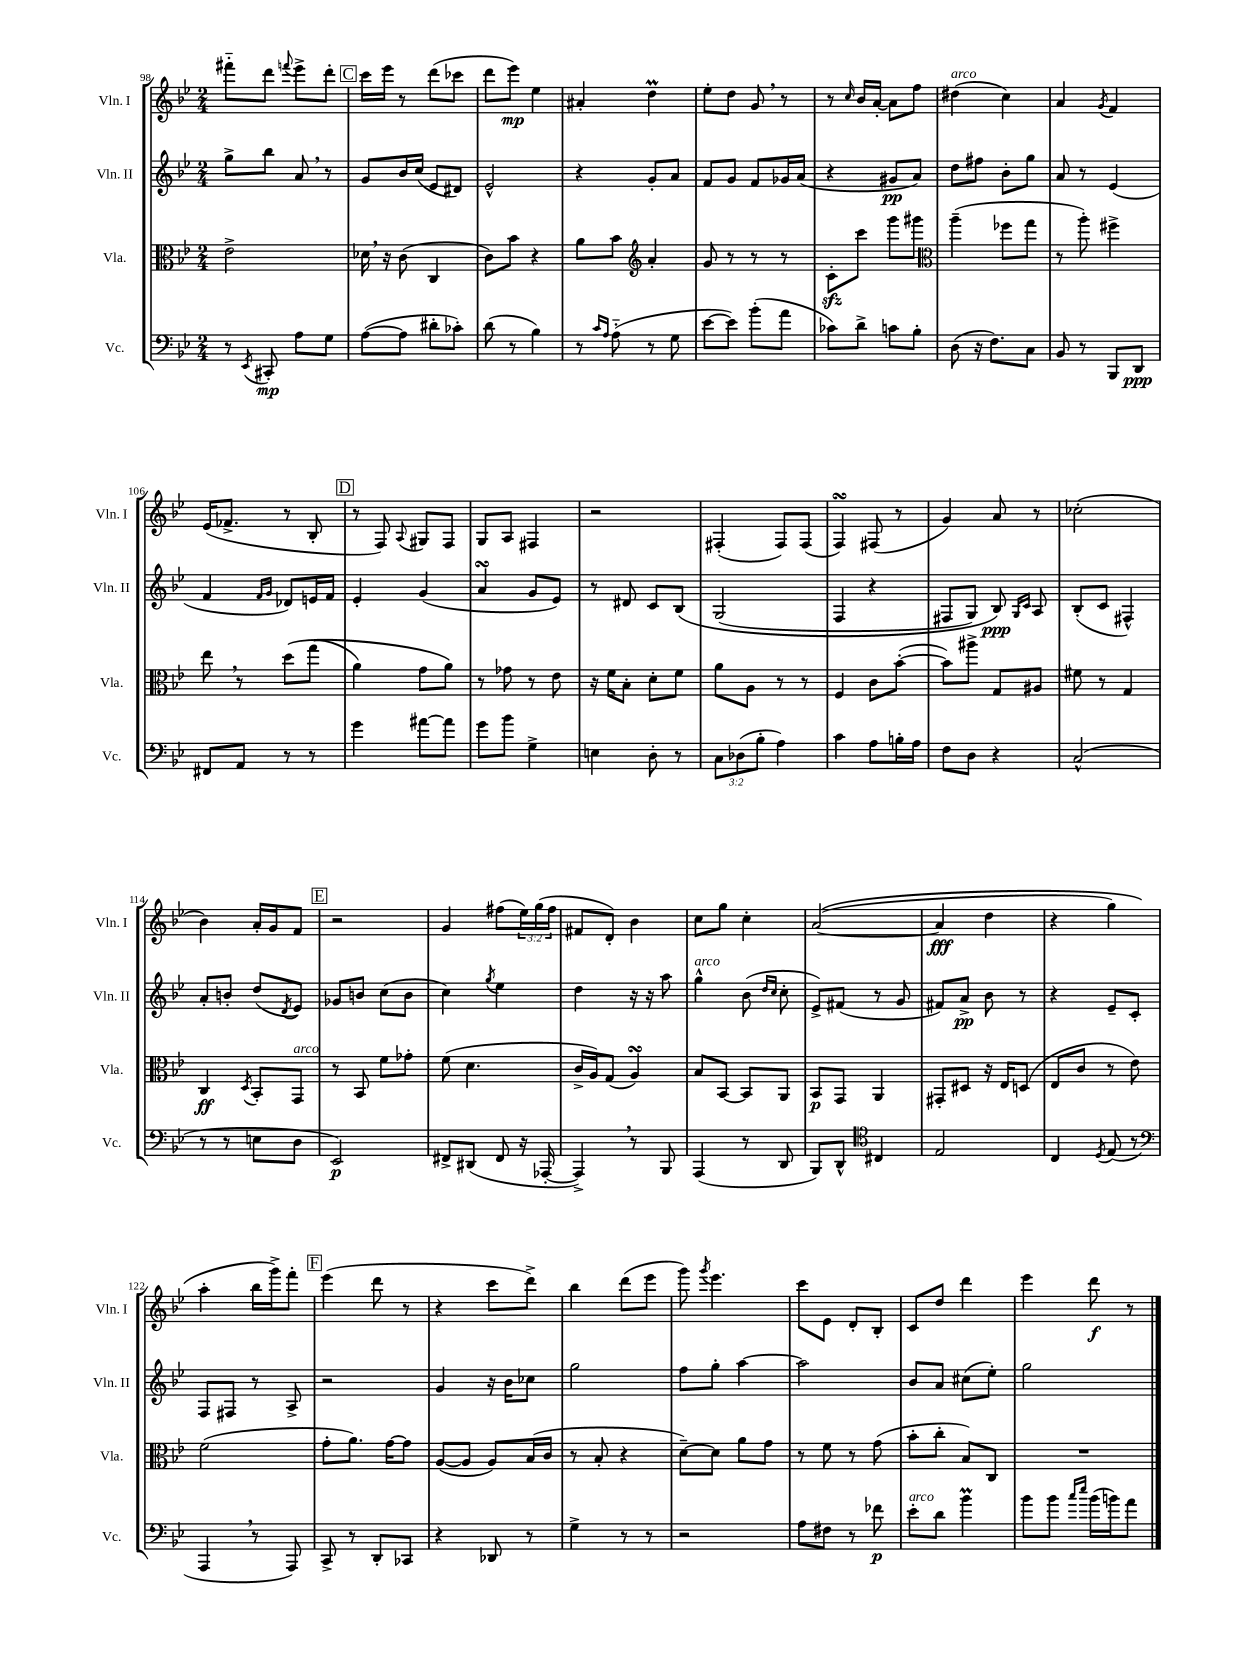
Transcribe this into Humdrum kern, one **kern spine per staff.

**kern	**kern	**kern	**kern
*staff4	*staff3	*staff2	*staff1
*clefF4	*clefC3	*clefG2	*clefG2
*k[b-e-]	*k[b-e-]	*k[b-e-]	*k[b-e-]
*M2/4	*M2/4	*M2/4	*M2/4
8r	2e-^\	8gg^\L	8fff#'~\L
8qEE-/	.	.	.
8CC#'/	.	8bb-\J	8ddd\J
.	.	.	8qqfff/
8A\L	.	8a/	8eee-^\L
8G\J	.	8r	8ddd'\J
=	=	=	=
([8A\L	16d-\	8g/L	16ccc\LL
.	16r	.	16eee-\JJ
8A\]J	(8c\	16b-/L	8r
.	.	(16cc/JJ	.
8d#'\L	4C/	8e-/L	(8ddd\L
8c-'\J)	.	8d#/J)	8ccc-\J
=	=	=	=
(8d\	8c\L)	2e-^^/	8ddd\L
8r	8b-\J	.	8eee-\J)
4B-\)	4r	.	4ee-\
=	=	=	=
8r	8a\L	4r	4a#'/
16qqc/LL	.	.	.
16qqA/JJ	.	.	.
(8A'~\	8b-\J	.	.
*	*clefG2	*	*
8r	4a'/	8g'/L	4dd\
8G\	.	8a/J	.
=	=	=	=
[8e-\L	8g/	8f/L	8ee-'\L
8e-\]J)	8r	8g/J	8dd\J
(8b-'\L	8r	8f/L	8g/
8a\J	8r	16g-/L	8r
.	.	(16a/JJ	.
=	=	=	=
8c-\L)	8c'\L	4r	8r
.	.	.	16qqcc/
8d^\J	8ccc\J	.	16b-/LL
.	.	.	[16a'/JJ
8c\L	8ggg\L	8g#/L	8a\]L
8B-'\J	8ggg#\J	8a/J)	8ff\J
=	=	=	=
*	*clefC3	*	*
(8D\	(4aa~\	8dd\L	(4dd#\
16r	.	8ff#\J	.
8.F\L)	.	.	.
.	8ff-\L	8b-'\L	4cc\)
8C\J	8gg\J	8gg\J	.
=	=	=	=
8BB-/	8r	8a/	4a/
8r	8aa'\)	8r	.
.	.	.	8qg/
8BBB-/L	4ff#^\	(4e-/	4f/
8DD/J	.	.	.
=	=	=	=
8FF#/L	8ee-\	4f/	(16e-/LK
.	.	.	8.f-^/J
8AA/J	8r	.	.
.	.	16qqf/LL	.
.	.	16qqg/JJ	.
8r	&(8dd\L	8d-/L)	8r
8r	(8gg\J	16e/L	8B-'/
.	.	16f/JJ	.
=	=	=	=
4g\	4a\)	4e-'/	8r
.	.	.	8F/)
.	.	.	8qqA/
[8a#\L	8g\L	(4g/	8G#/L
8a#\]J	8a\J&)	.	8F/J
=	=	=	=
8g\L	8r	4a/	8G/L
8b-\J	8g-\	.	8A/J
4G^\	8r	8g/L	4F#/
.	8e-\	8e-/J)	.
=	=	=	=
4E\	16r	8r	2r
.	16f\LK	.	.
.	8B-'\J	8d#/	.
8D'\	8d'\L	8c/L	.
8r	8f\J	&(8B-/J	.
=	=	=	=
12C\L	8a\L	(2G/	(4F#'/
(12D-\	.	.	.
.	8A\J	.	.
12B-'\J	.	.	.
4A\)	8r	.	8F#/L)
.	8r	.	(8F#/J
=	=	=	=
4c\	4F/	4F/	4F/)
8A\L	8c\L	4r	(8F#/
16B'\L	([8b-'\J	.	8r
16A\JJ	.	.	.
=	=	=	=
8F\L	8b-\]L)	8F#/L	4g/)
8D\J	8aa#^\J	8G/J)	.
4r	8G/L	8B-/&)	8a/
.	.	16qqG/LL	.
.	.	16qqc/JJ	.
.	8A#/J	8A/	8r
=	=	=	=
(2C^^/	8f#\	(8B-'/L	(2cc-'\
.	8r	8c/J	.
.	4G/	4F#^^/)	.
=	=	=	=
8r	4C/	8a'/L	4b-\)
8r	.	8b'/J	.
.	8qD/	.	.
8E\L	8BB-'/L	(8dd/L	16a'/LL
.	.	.	16g/J
.	.	8qd/	.
8D\J	8GG/J	8e-/J)	8f/J
=	=	=	=
2EE-/)	8r	8g-/L	2r
.	8BB-/	8b/J	.
.	8f\L	(8cc\L	.
.	8g-'\J	8b\J	.
=	=	=	=
8FF#^/L	(8f\	4cc\)	4g/
(8DD#/J	4.d\	.	.
.	.	8qgg/	.
8FF#/	.	4ee-\	(8ff#\L
16r	.	.	24ee-\L)
.	.	.	(24gg\
[16AAA-'/	.	.	.
.	.	.	24ff#\JJ
=	=	=	=
4AAA-^/])	16c^/LL	4dd\	8f#/L
.	16A/J)	.	.
.	(8G/J	.	8d'/J)
8r	4A/)	16r	4b-\
.	.	16r	.
8BBB-/	.	8aa\	.
=	=	=	=
(4AAA/	8B-/L	4gg^^\	8cc\L
.	[8BB-/J	.	8gg\J
8r	8BB-/]L	(8b-\	4cc'\
.	.	16qqdd/LL	.
.	.	16qqcc/JJ	.
8DD/	8AA/J	8cc'\	.
=	=	=	=
8BBB-/L)	8BB-/L	8e-^/L)	&(([2a/
8DD^^/J	8GG/J	(8f#/J	.
*clefC4	*	*	*
4C#/	4AA/	8r	.
.	.	8g/	.
=	=	=	=
2E-/	8GG#'/L	8f#/L)	4a/]
.	8D#/J	8a^/J	.
.	16r	8b-\	4dd\
.	16E-/LK	.	.
.	(8D/J	8r	.
=	=	=	=
4C/	8E-/L	4r	4r
.	8c/J	.	.
8qD/	.	.	.
(8E-/	8r	8e-~/L	4gg\)
8r	8e-\)	8c'/J	.
=	=	=	=
*clefF4	*	*	*
4AAA/	(2f\	8F/L	4aa'\
.	.	8F#/J	.
8r	.	8r	16bb-\LL
.	.	.	16ggg^\J&)
8AAA/)	.	8A^/	8fff'\J
=	=	=	=
8CC^/	8g'\L	2r	(4eee-\
8r	8.a\J)	.	.
8DD'/L	.	.	8ddd\
.	[16g\LK	.	.
8CC-/J	8g\]J	.	8r
=	=	=	=
4r	([8A/L	4g/	4r
.	8A/]J	.	.
8DD-/	8A/L)	16r	8ccc\L
.	.	16b-\LK	.
8r	(16B-/L	8cc-\J	8ddd^\J)
.	16c/JJ	.	.
=	=	=	=
4G^\	8r	2gg\	4bb-\
.	8B-'/	.	.
8r	4r	.	(8ddd\L
8r	.	.	8eee-\J
=	=	=	=
2r	[8d~\L)	8ff\L	8ggg\)
.	.	.	8qggg/
.	8d\]J	8gg'\J	4.eee-\
.	8a\L	[4aa\	.
.	8g\J	.	.
=	=	=	=
8A\L	8r	2aa\]	8ccc\L
8F#\J	8f\	.	8e-\J
8r	8r	.	8d'/L
8f-\	(8g\	.	8B-'/J
=	=	=	=
8e-'\L	8b-'\L	8b-/L	8c/L
8d\J	8cc'\J	8a/J	8dd/J
4b-\	8B-/L)	(8cc#\L	4ddd\
.	8C/J	8ee-'\J)	.
=	=	=	=
8b-\L	2r	2gg\	4eee-\
8b-\J	.	.	.
16qqcc/LL	.	.	.
16qqee-/JJ	.	.	.
(16b-\LL	.	.	8ddd\
16b\J)	.	.	.
8a\J	.	.	8r
==	==	==	==
*-	*-	*-	*-
